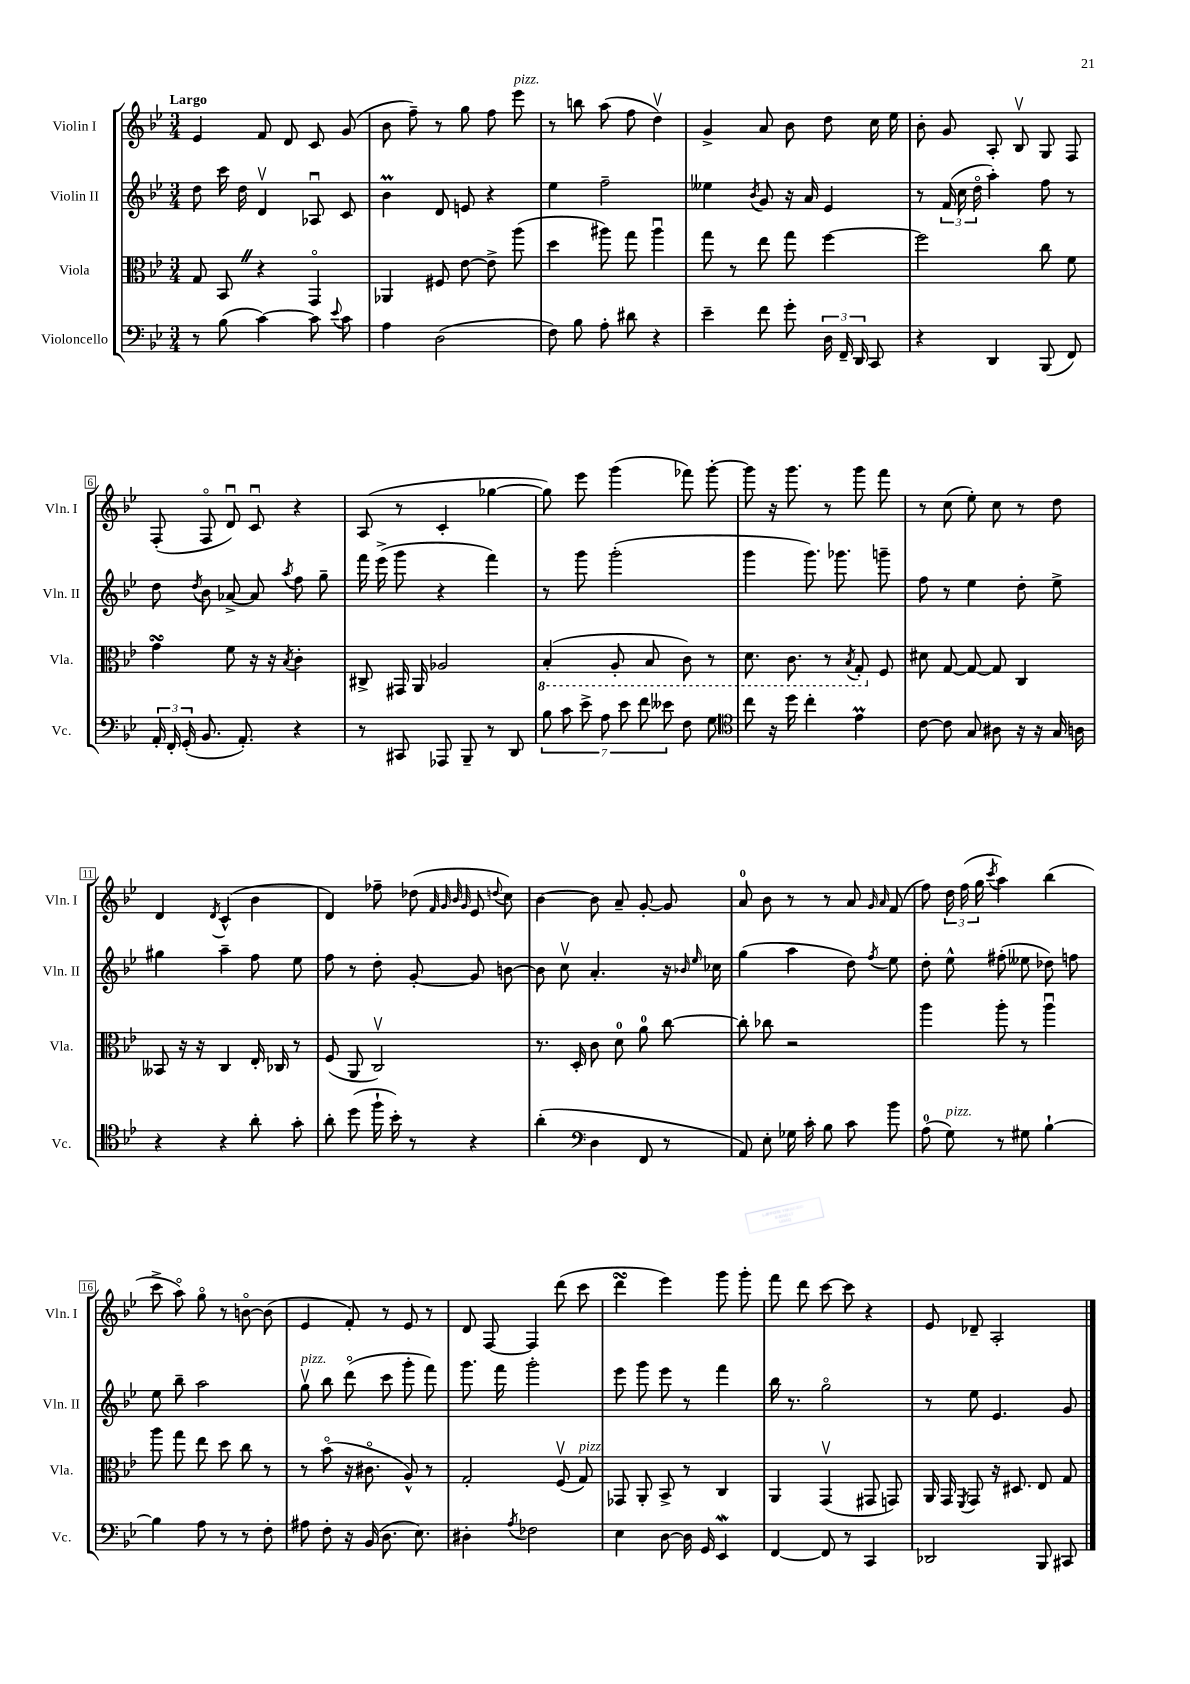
<<
\new StaffGroup <<
\new Staff = "s0" \with { instrumentName = "Violin I" shortInstrumentName = "Vln. I" } {
    \clef treble \key bes \major \numericTimeSignature \time 3/4 \tempo "Largo"
    \autoBeamOff ees'4 f'8 d'8 c'8 g'8( |
    bes'8 f''8--) r8 g''8 f''8 ees'''8^\markup { \italic "pizz." } |
    r8 b''8 a''8( f''8 d''4\upbow) |
    g'4-> a'8 bes'8 d''8 c''16 ees''16 |
    bes'8-. g'8 a8-. bes8\upbow g8 f8 |
    f8-.( f8\flageolet d'8\downbow) c'8\downbow r4 |
    a8( r8 c'4-. ges''4~ |
    ges''8) ees'''8 g'''4( fes'''8) g'''8~-. |
    g'''8 r16 g'''8. r8 g'''8 f'''8 |
    r8 c''8( ees''8-.) c''8 r8 d''8 |
    d'4 \acciaccatura { d'8 } c'4-^( bes'4 |
    d'4) fes''8-- des''8( \grace { f'32 g'32 bes'32 g'32 } ees'8 \appoggiatura { d''8 } c''8) |
    bes'4~ bes'8 a'8-- g'8~-. g'8 |
    a'8-0 bes'8 r8 r8 a'8 \grace { g'16 a'16 } f'8( |
    f''8) \tuplet 3/2 { d''16 f''16( g''16 } \acciaccatura { c'''8 } a''4) bes''4( |
    c'''8-> a''8\flageolet) g''8\flageolet r8 b'8~\flageolet b'8( |
    ees'4 f'8-.) r8 ees'8 r8 |
    d'8 f8~ f4 d'''8( c'''8 |
    d'''4\turn ees'''4) g'''8 g'''8-. |
    f'''8 d'''8 c'''8~ c'''8 r4 |
    ees'8 des'8-- a2-. \bar "|." |
}
\new Staff = "s1" \with { instrumentName = "Violin II" shortInstrumentName = "Vln. II" } {
    \clef treble \key bes \major \numericTimeSignature \time 3/4
    \autoBeamOff d''8 c'''16 d''16 d'4\upbow aes8\downbow c'8 |
    bes'4\prall d'8 e'8 r4 |
    ees''4 f''2-- |
    eeses''4 \acciaccatura { bes'8 } g'8 r16 a'16 ees'4 |
    r8 \tuplet 3/2 { f'16( c''16 d''16\flageolet } a''4-.) f''8 r8 |
    d''8 \acciaccatura { d''8 } bes'8 aes'8~-> aes'8 \acciaccatura { a''8 } f''8 g''8-- |
    f'''16 ees'''16->( g'''8 r4 f'''4) |
    r8 g'''8 g'''2-.( |
    g'''4 g'''8.) ges'''8. g'''8-- |
    f''8 r8 ees''4 d''8-. ees''8-> |
    gis''4 a''4-- f''8 ees''8 |
    f''8 r8 d''8-. g'8~-. g'8 b'8~ |
    b'8 c''8\upbow a'4.-. r16 \grace { bes'16 ees''16 } ces''16 |
    g''4( a''4 d''8) \acciaccatura { f''8 } ees''8 |
    d''8-. ees''8-^ fis''8-.( eeses''8 des''8) f''8 |
    ees''8 bes''8-- a''2 |
    g''8\upbow^\markup { \italic "pizz." } bes''8 d'''8\flageolet( c'''8 g'''8-. f'''8) |
    g'''8. f'''16 g'''2-. |
    ees'''8 g'''8 ees'''8 r8 f'''4 |
    bes''16 r8. g''2\flageolet |
    r8 ees''8 ees'4. g'8 \bar "|." |
}
\new Staff = "s2" \with { instrumentName = "Viola" shortInstrumentName = "Vla." } {
    \clef alto \key bes \major \numericTimeSignature \time 3/4
    \autoBeamOff g8 bes,8 \once \override BreathingSign.text = \markup { \musicglyph "scripts.caesura.straight" } \breathe r4 g,4\flageolet |
    aes,4 fis8 ees'8~ ees'8-> a''8( |
    d''4 ais''8) g''8 ais''4\downbow |
    g''8 r8 ees''8 g''8 f''4~ |
    f''2 c''8 f'8 |
    g'4\turn f'8 r16 r16 \acciaccatura { bes8 } c'4-. |
    cis8-> gis,16 a,16 aes2 |
    \ottava #-1 bes,4-.( a,8-. bes,8 c8) r8 |
    d8. c8. r8 \acciaccatura { bes,8 } g,8-. \ottava #0 f8 |
    dis'8 g8~ g8~ g8 c4 |
    beses,8 r16 r16 c4 ees16-. ces16 r8 |
    f8( a,8 c2\upbow) |
    r8. d16-. c'8 d'8-0 a'8-0 c''8~ |
    c''8-. ces''8 r2 |
    a''4 a''8-. r8 a''4\downbow |
    a''8 g''8 ees''8 d''8 c''8 r8 |
    r8 bes'8\flageolet( r16 cis'8.\flageolet a8-^) r8 |
    g2-. f8\upbow( g8^\markup { \italic "pizz." }) |
    ges,8 a,8-. bes,8-> r8 c4 |
    a,4 g,4\upbow( gis,8 g,8) |
    a,16 g,16 \acciaccatura { f,8 } g,8 r16 dis8. ees8 g8 \bar "|." |
}
\new Staff = "s3" \with { instrumentName = "Violoncello" shortInstrumentName = "Vc." } {
    \clef bass \key bes \major \numericTimeSignature \time 3/4
    \autoBeamOff r8 bes8( c'4~) c'8 \appoggiatura { ees'8 } c'8 |
    a4 d2( |
    f8) bes8 a8-. dis'8 r4 |
    ees'4-- f'8 g'8-. \tuplet 3/2 { d16 f,16-- d,16 } c,8 |
    r4 d,4 bes,,8( f,8) |
    \tuplet 3/2 { a,16-. f,16-. g,16-.( } bes,8. a,8.-.) r4 |
    r8 cis,8 aes,,8 bes,,8-- r8 d,8 |
    \tuplet 7/4 { bes8 c'8 ees'8-> a8 ees'8 f'8 eeses'8 } f8 g8 |
    \clef tenor c''8 r16 d''16 c''4-. ees'4\prall |
    c'8~ c'8 g8 ais8 r16 r16 g16 a16 |
    r4 r4 a'8-. g'8-. |
    a'8-. d''8( f''16-! bes'16-.) r8 r4 |
    a'4-.( \clef bass d4 f,8 r8 |
    a,8) ees8-. ges16 c'16-. bes8 c'8 bes'8 |
    a8-0( g8^\markup { \italic "pizz." }) r8 gis8 bes4~-! |
    bes4 a8 r8 r8 f8-. |
    ais8 f8-. r16 bes,16( d8. ees8.) |
    dis4-. \acciaccatura { a8 } fes2 |
    ees4 d8~ d16 g,16 ees,4\mordent |
    f,4~ f,8 r8 c,4 |
    des,2 bes,,8 cis,8 \bar "|." |
}
>>
>>
\layout { \context { \Score \override BarNumber.stencil = #(make-stencil-boxer 0.1 0.3 ly:text-interface::print) } }
